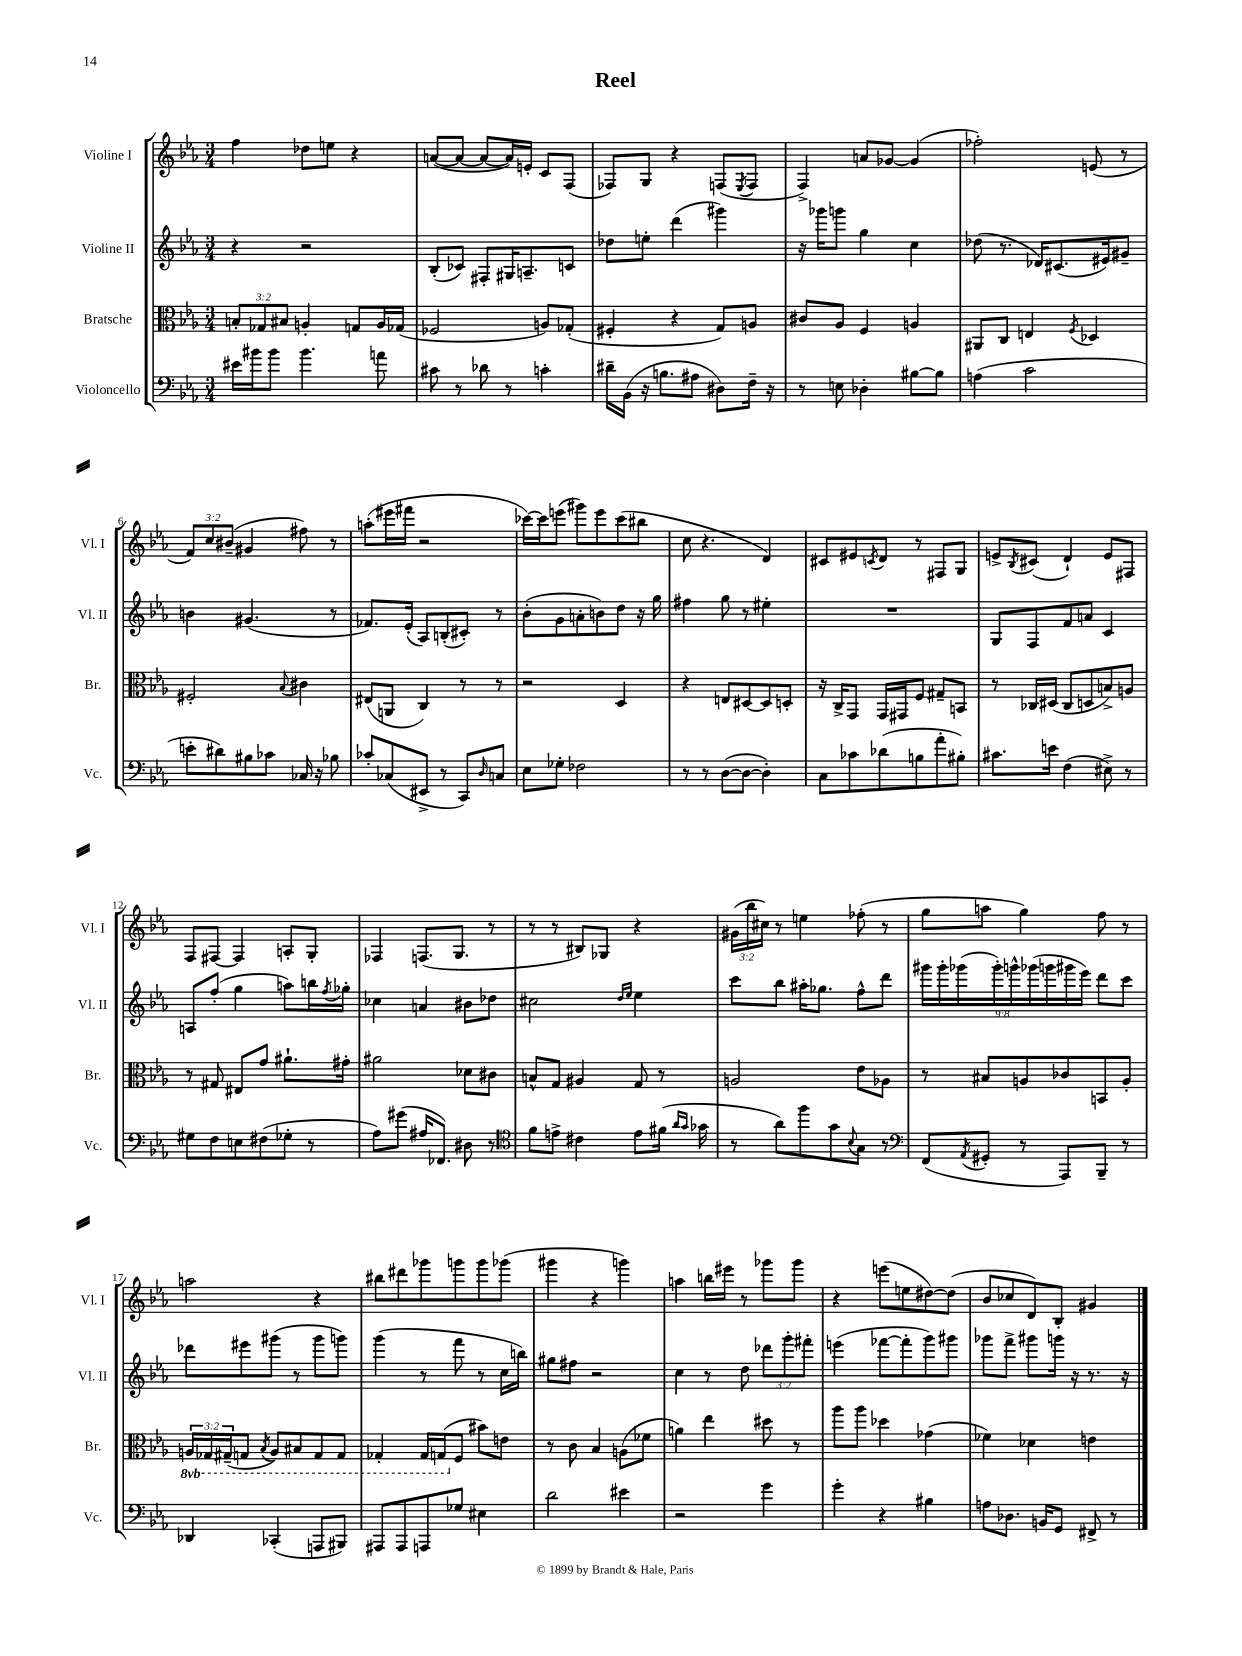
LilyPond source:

\header { title = "Reel" }
<<
\new StaffGroup <<
\new Staff = "s0" \with { instrumentName = "Violine I" shortInstrumentName = "Vl. I" } {
    \clef treble \key ees \major \numericTimeSignature \time 3/4 \override Staff.TupletNumber.text = #tuplet-number::calc-fraction-text
    f''4 des''8 e''8 r4 |
    a'8~( a'8~ a'8~ a'16) e'16-. c'8 f8( |
    fes8) g8 r4 f8( \acciaccatura { ees8 } f8 |
    f4->) a'8 ges'8~ ges'4( |
    fes''2-.) e'8( r8 |
    \tuplet 3/2 { f'8) c''8 bis'8--( } gis'4 fis''8) r8 |
    a''8-.( eis'''16 fis'''16 r2 |
    ces'''16~) ces'''16 e'''8( gis'''8) e'''8 ces'''8( bis''8 |
    c''8 r4. d'4) |
    cis'8 eis'8 \acciaccatura { c'8 } d'8 r8 fis8 g8 |
    e'8-> \acciaccatura { bes8 } cis'8( d'4-!) e'8 fis8 |
    f8 fis8~ fis4 a8-. g8-. |
    fes4 f8.( g8. r8 |
    r8 r8 bis8) ges8 r4 |
    \tuplet 3/2 { gis'16( bes''16 cis''16) } r8 e''4 fes''8-.( r8 |
    g''8 a''8 g''4) f''8 r8 |
    a''2 r4 |
    bis''8 dis'''8 ges'''8 g'''8 g'''8 ges'''8( |
    gis'''4 r4 g'''4) |
    a''4 b''16 eis'''16 r8 ges'''8 ges'''8 |
    r4 e'''8( e''8 dis''8~) dis''8( |
    bes'8 ces''8 d'8) bes8-. gis'4 \bar "|." |
}
\new Staff = "s1" \with { instrumentName = "Violine II" shortInstrumentName = "Vl. II" } {
    \clef treble \key ees \major \numericTimeSignature \time 3/4 \override Staff.TupletNumber.text = #tuplet-number::calc-fraction-text
    r4 r2 |
    bes8-.( ces'8) fis8-. gis16 a8.-- c'8 |
    des''8 e''8-. d'''4( gis'''4) |
    r16 ges'''16 g'''8 g''4 c''4 |
    des''8( r8. des'16) cis'8.( eis'16) gis'8-- |
    b'4 gis'4.( r8 |
    fes'8.) ees'16-.( aes8) b8-.( cis'8-.) r8 |
    bes'8-.( g'8 a'8-. b'8) d''8 r16 g''16 |
    fis''4 g''8 r8 eis''4-. |
    R2. |
    g8 f8 f'8 a'8 c'4 |
    a8 f''8-.( g''4 a''8) b''16 \acciaccatura { f''8 } ges''16-. |
    ces''4 a'4 bis'8 des''8 |
    cis''2 \grace { d''16 ees''16 } ees''4 |
    c'''8 bes''8 ais''16-. ges''8. f''8-^ d'''8 |
    \tuplet 9/8 { gis'''16 gis'''16-. ges'''16( ges'''16-.) g'''16-^ ges'''16( g'''16 gis'''16 ees'''16) } d'''8 c'''8 |
    des'''8 eis'''8 gis'''8( r8 gis'''8 g'''8) |
    g'''4( r8 f'''8 r8 c''16 b''16) |
    gis''8 fis''8 r2 |
    c''4 r8 d''8 \tuplet 3/2 { des'''8 g'''8-. fis'''8-. } |
    e'''4( fes'''8~ fes'''8-. g'''8) gis'''8 |
    ges'''8 f'''8-> gis'''8 g'''16 r16 r8. r16 \bar "|." |
}
\new Staff = "s2" \with { instrumentName = "Bratsche" shortInstrumentName = "Br." } {
    \clef alto \key ees \major \numericTimeSignature \time 3/4 \override Staff.TupletNumber.text = #tuplet-number::calc-fraction-text \set Staff.ottavationMarkups = #ottavation-simple-ordinals
    \tuplet 3/2 { b8-. ges8 bis8 } a4-. g8 a16 ges16( |
    fes2 a8) ges8-.( |
    fis4-. r4 g8) a8 |
    cis'8 aes8 f4 a4 |
    ais,8 c8 e4 \acciaccatura { f8 } des4 |
    fis2-. \appoggiatura { bes8 } cis'4 |
    eis8( a,8 c4) r8 r8 |
    r2 d4 |
    r4 e8 dis8~ dis8 d8-. |
    r16 c16-> g,8 g,16 gis,16 f8 gis8-- b,8 |
    r8 ces16 dis16( ces8 d8 b8->) a8 |
    r8 gis8 eis8 g'8 ais'8.-! gis'16-. |
    ais'2 des'8 cis'8 |
    b8-^ g8 ais4 g8 r8 |
    a2 ees'8 aes8 |
    r8 bis8 a8 ces'8 b,8 a8-. |
    \tuplet 3/2 { \ottava #-1 a,16 ges,16 gis,16--( } g,8 \acciaccatura { bes,8 } a,8) bis,8 g,8 g,8 |
    ges,4-. ges,16 g,16( \ottava #0 f8 bis'8) e'8 |
    r8 c'8 bes4 a8( fes'8 |
    a'4) ees''4 dis''8 r8 |
    aes''8 aes''8 des''4 ges'4( |
    fes'4) des'4 e'4 \bar "|." |
}
\new Staff = "s3" \with { instrumentName = "Violoncello" shortInstrumentName = "Vc." } {
    \clef bass \key ees \major \numericTimeSignature \time 3/4
    eis'16 bis'16 bis'8 bis'4. a'8 |
    cis'8 r8 des'8 r8 c'4-. |
    dis'16-- bes,16( r16 b8. ais8 dis8) f16-- r16 |
    r8 e8 des4-. bis8~ bis8 |
    a4( c'2 |
    e'8-. dis'8) bis8 ces'8 ces16 r16 bes8 |
    ces'8-. ces8( eis,8-> r8 c,8) \grace { d16 } c8 |
    ees8 ges8-. fes2 |
    r8 r8 d8~( d8~ d4-.) |
    c8 ces'8 des'8( b8 aes'8-. bis8-.) |
    cis'8. e'16 f4( eis8->) r8 |
    gis8 f8 e8 fis8( ges8-. r8 |
    aes8) gis'8( ais16 fes,8.) dis8 r8 |
    \clef tenor f'8 e'8-> cis'4 e'8 fis'16( \grace { aes'16 g'16 } ges'16 |
    r8 aes'8) f''8 g'8 \appoggiatura { bes8 } g8 r8 |
    \clef bass f,8( \acciaccatura { aes,8 } gis,8-. r8 aes,,8) bes,,8-- r8 |
    des,4 ces,4-.( a,,8 bis,,8) |
    ais,,8 ais,,8 a,,8 ges8 eis4 |
    d'2 eis'4 |
    r2 g'4 |
    g'4-. r4 bis4 |
    a8 des8. b,16 g,8 fis,8-> r8 \bar "|." |
}
>>
>>
